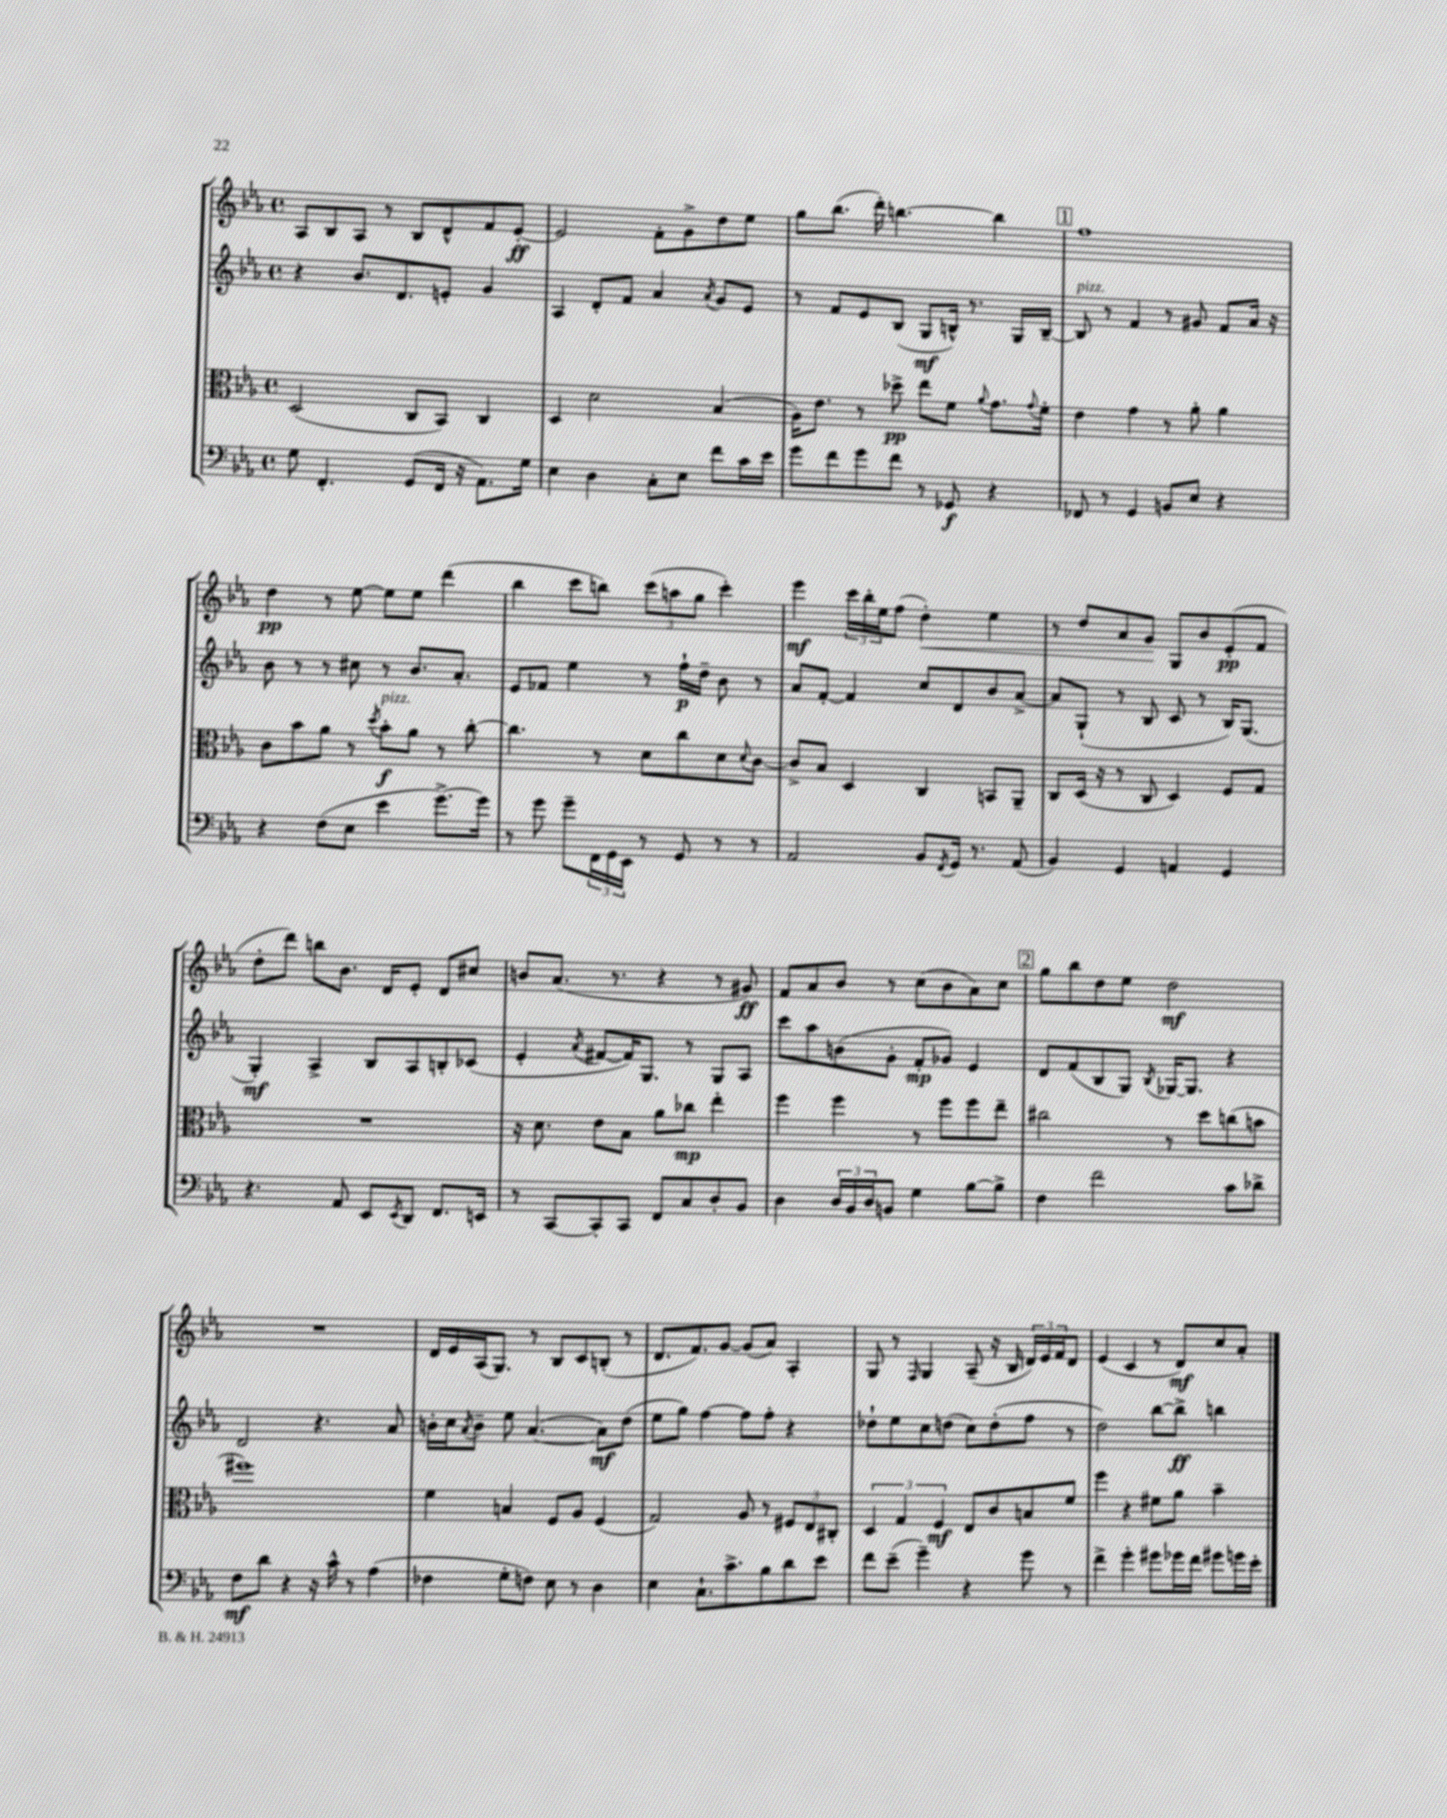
<<
\new StaffGroup <<
\new Staff = "s0" {
    \clef treble \key ees \major \defaultTimeSignature \time 4/4
    aes8 bes8 aes8 r8 bes8 d'8-^ f'8 ees'8~-.\ff |
    ees'2 f'8-. g'8-> d''8 ees''8 |
    g''8 bes''8.( d'''16-.) b''4.~ b''4 |
    \mark \markup { \box "1" } f''1 |
    d''4\pp r8 ees''8~ ees''8 ees''8 d'''4( |
    bes''4 c'''8 b''8) \tuplet 3/2 { c'''8( a''8 g''8 } c'''4-.) |
    ees'''4\mf \tuplet 3/2 { c'''16 bes''16-. ees''16 } f''8( d''4-.\<) ees''4 |
    r8 d''8 aes'8 g'8\! g8 bes'8 ees'8-.\pp( f'8 |
    d''8-. d'''8) b''8 bes'8. d'16 ees'8-. d'8 cis''8 |
    b'8 aes'8.( r8. r4 r8 gis'8\ff) |
    f'8 aes'8 bes'8 r8 c''8( bes'8 aes'8) c''8 |
    \mark \markup { \box "2" } g''8 bes''8 d''8 ees''8 d''2\mf |
    R1 |
    d'16 ees'16 aes16( g8.) r8 bes8 c'8 b8-.( r8 |
    d'8. f'8.) g'8~ g'8( aes'8) aes4-. |
    g8 r8 \grace { f16 } g4 aes8--( r16 bes16 \tuplet 3/2 { d'16) ees'16 f'16 } d'8 |
    ees'4( c'4 r8 d'8\mf) c''8 aes'8-. \bar "|." |
}
\new Staff = "s1" {
    \clef treble \key ees \major \defaultTimeSignature \time 4/4
    r4 bes'8. d'8. e'8-. g'4 |
    aes4 d'8-. f'8 aes'4 \acciaccatura { aes'8 } g'8 ees'8 |
    r8 f'8 ees'8 bes8( g8\mf b16-^) r8. g16 b16~-- |
    \mark \markup { \box "1" } b8^\markup { \italic "pizz." } r8 f'4 r8 gis'8 f'8 aes'16 r16 |
    bes'8 r8 r8 cis''8 r8 bes'8. aes'8.-. |
    ees'8 fes'8 ees''4 r8 f''16-!\p d''16-- bes'8 r8 |
    aes'8 f'8~-. f'4 c''8 d'8 bes'8 aes'8~-> |
    aes'8 g8-!( r8 bes8 c'8 r8 bes16) g8.( |
    g4-.\mf) aes4-> bes8 aes8 b8-. ces'8( |
    ees'4-. \acciaccatura { aes'8 } fis'8~ fis'16) g8. r8 g8 aes8 |
    c'''8 aes''8 b'8( g'8-. f'8-.\mp ges'8) ees'4 |
    \mark \markup { \box "2" } d'8 f'8( bes8 g8) \acciaccatura { bes8 } ges16~ ges8. r4 |
    d'2 r4. aes'8 |
    b'16-. c''16 \acciaccatura { aes'8 } b'8-- ees''8 aes'4.~( aes'8\mf) d''8( |
    ees''8 g''8) f''4~ f''8 f''8-. r4 |
    des''8-! ees''8 c''8 d''8( c''8) d''8-.( f''8 r8 |
    d''2) bes''8~ bes''8->\ff b''4 \bar "|." |
}
\new Staff = "s2" {
    \clef alto \key ees \major \defaultTimeSignature \time 4/4
    d2( c8 bes,8) c4 |
    d4 d'2 bes4( |
    aes16) ees'8. r8 des''8->\pp ees''8 f'8 \appoggiatura { aes'8 } g'8. \appoggiatura { g'8 } f'16-. |
    \mark \markup { \box "1" } ees'4 g'4 r8 aes'8-. aes'4 |
    c'8 bes'8 aes'8 r8 \acciaccatura { d''8 } bes'8-.\f^\markup { \italic "pizz." } aes'8 r8 c''8~-. |
    c''4. r8 d'8 c''8 d'8 \appoggiatura { d'8 } c'8~ |
    c'8-> bes8 d4 c4 b,8 aes,8-- |
    c8 d16( r16 r8 c8 d4) f8 g8 |
    R1 |
    r16 d'8. ees'8 bes8 aes'8 ces''8\mp ees''4-. |
    f''4 f''4 r8 f''8 f''8 ees''8-- |
    \mark \markup { \box "2" } cis''2 r8 d''8 c''8( b'8 |
    fis''1) |
    f'4 b4 f8 aes8 f4( |
    g2) aes8 r8 \tuplet 3/2 { fis8 ees8 cis8-. } |
    \tuplet 3/2 { d4 g4 f4\mf } ees8 c'8 b8 f'8 |
    f''4 r4 fis'8 aes'8 bes'4-- \bar "|." |
}
\new Staff = "s3" {
    \clef bass \key ees \major \defaultTimeSignature \time 4/4
    g8 f,4.-. g,8( f,16 r16 aes,8.) g16 |
    ees4 d4 c8-. ees8 f'8 c'16 ees'16 |
    g'8 f'8 g'8 f'8 r8 ges,8\f r4 |
    \mark \markup { \box "1" } fes,8 r8 g,4 b,8 ees8 r4 |
    r4 f8( ees8 ees'4 g'8.~->) g'16 |
    r8 g'8 g'8-- \tuplet 3/2 { f,16 g,16 ees,16 } r8 g,8 r8 r8 |
    aes,2 bes,8 \acciaccatura { f,8 } g,16 r8. aes,8( |
    bes,4) g,4 a,4 g,4 |
    r4. aes,8 ees,8 \acciaccatura { ees,8 } d,8 f,8. e,16 |
    r8 c,8~ c,8-. c,8 f,8 c8 d8-. bes,8 |
    d4 \tuplet 3/2 { d16 bes,16 d16 } b,8 g4 bes8~ bes8-> |
    \mark \markup { \box "2" } f4 f'2 c'8 des'8-> |
    f8\mf d'8 r4 r16 c'16-^ r8 aes4( |
    fes4 g8-. f8) ees8 r8 d4 |
    ees4 c8.-! c'8.-> bes8 d'8 ees'8 |
    f'8 ees'8--( g'4--) r4 g'8 r8 |
    f'4-> g'4-. gis'8 ges'16 f'16 gis'8 g'16 ees'16-. \bar "|." |
}
>>
>>
\layout { \context { \Score \remove "Bar_number_engraver" } }
